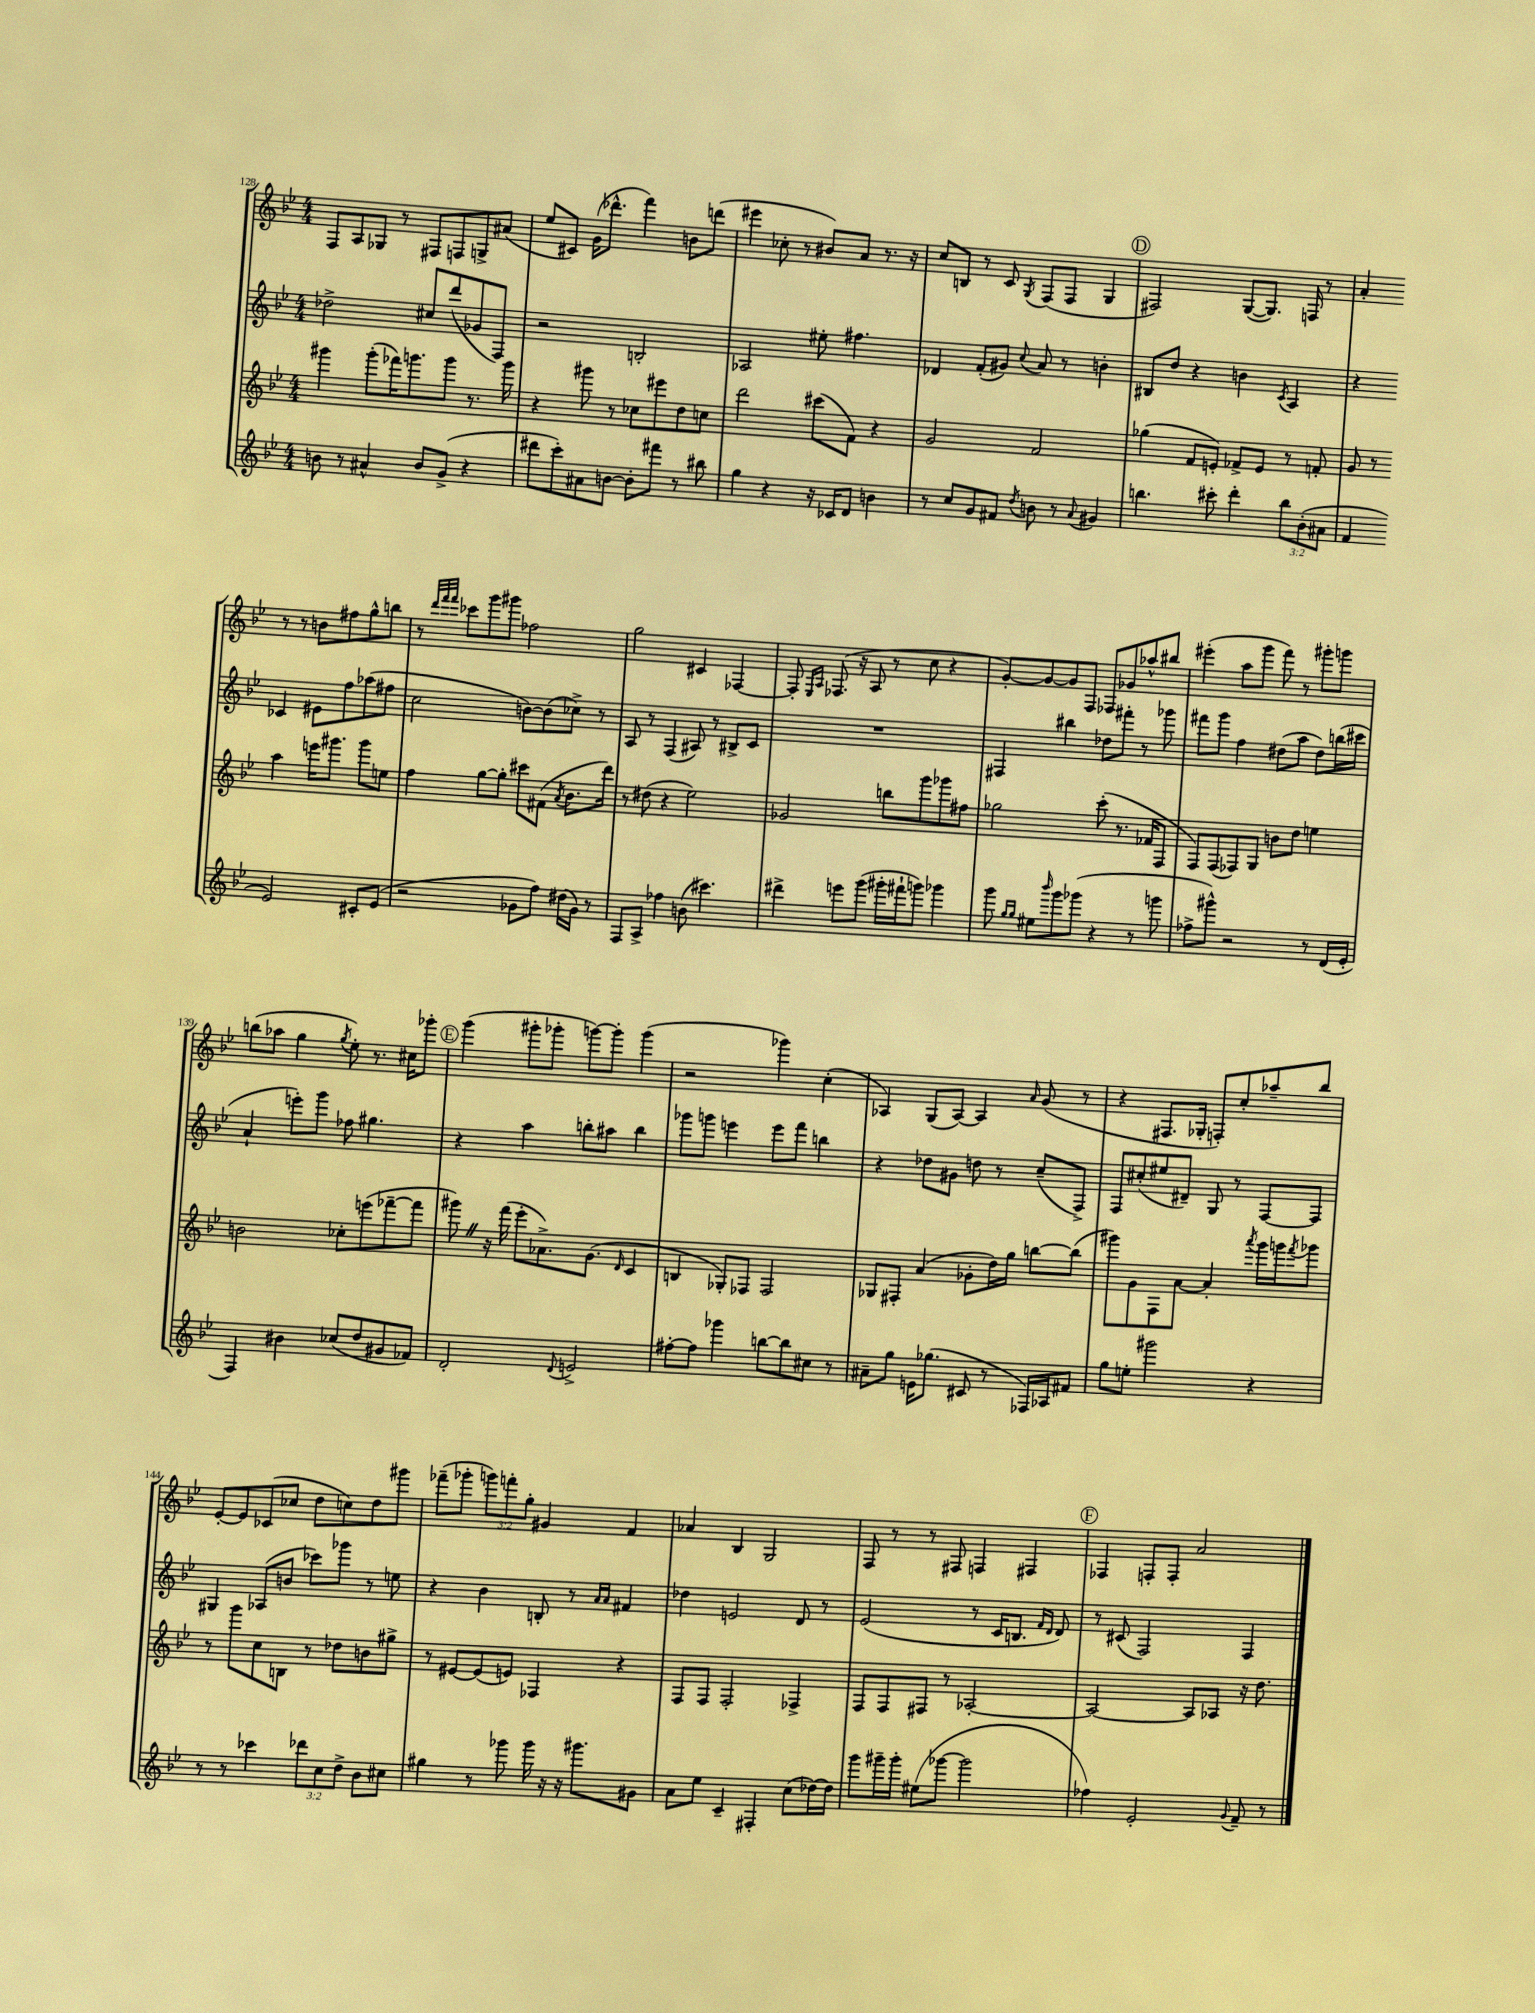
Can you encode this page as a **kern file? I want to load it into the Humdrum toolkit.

**kern	**kern	**kern	**kern
*part4	*part3	*part2	*part1
*staff4	*staff3	*staff2	*staff1
*clefG2	*clefG2	*clefG2	*clefG2
*k[b-e-]	*k[b-e-]	*k[b-e-]	*k[b-e-]
*M4/4	*M4/4	*M4/4	*M4/4
=128	=128	=128	=128
8bn\	4ggg#X\	2dd-X^\	8F/L
8r	.	.	8A/
4a#X^^/	(8ggg#'\L	.	8G-X/J
.	16fff-X\K)	.	8r
.	8.gggn\	.	.
8b/L	.	8cc#X/L	8F#X/L
(8g^/J	8ggg\J	(8ddd/	8Fn/
4r	8.r	8g-X/	8Gn^/
.	.	8F/J)	(8a#X/J
.	16ggg\	.	.
=129	=129	=129	=129
8ddd#X\L	4r	2r	8ee-/L
8ccc'\)	.	.	8c#X/J)
8a#X\	8ggg#X\	.	(16g\KL
.	.	.	8.ddd-X^^\J
[8bn\J	8r	.	.
8b'\L]	8cc-X\L	2Bn'/	4fff\)
8fff#X\J	8eee#X\	.	.
8r	8dd\	.	8bn\L
8bb#X\	8ccn\J	.	(8dddn\J
=130	=130	=130	=130
4gg\	2ddd\	2A-X/	4eee#X\
4r	.	.	8cc-X'\
.	.	.	8r
16r	(8ccc#X\L	8ee#X'\	8b#X/L)
16c-X/KL	.	.	.
8d/J	8f\J)	4.ff#X\	8a/J
4bn\	4r	.	8.r
.	.	.	16r
=131	=131	=131	=131
8r	2g/	4d-X/	8cc/L
8cc/L	.	.	8Bn/J
8g/	.	(8f'/L	8r
8f#X/J	.	8g#X/J)	8c/
8qdd/	.	8qqcc/	8qG/
8bn\	2f/	8a/	(8F/L
8r	.	8r	8F/J
8qqa/	.	.	.
4g#X/	.	4bn'\	4G/
!!LO:REH:place=s1:t=D
=132	=132	=132	=132
4.bbn\	(4gg-X\	8B#X/L	2F#X/)
.	.	8dd/J	.
.	8f/L	4r	.
8ccc#X'\	8en'/J)	.	.
4ddd'\	8f-X^/L	4bn\	([8G/L
.	8e/J	.	8.G/J])
.	.	8qc/	.
12bb\L	8r	4A/	.
.	.	.	16Fn/
(12b-'\	.	.	.
.	8fn'/	.	8r
12a#X\J	.	.	.
=133	=133	=133	=133
4f/	8g/	4r	4a'/
.	8r	.	.
2e-/)	4aa\	4c-X/	8r
.	.	.	8r
.	16eeen\KL	8e#X\L	8bn\L
.	8.ggg#X\J	.	.
.	.	8ff\	8ff#X\
8c#X'/L	8ggg#\L	(8aa-X\	8gg^^\
(8e-/J	8een\J	8ff#X\J	8bbn\J
!!LO:LB:g=z
=134	=134	=134	=134
2r	4ff\	2cc\	8r
.	.	.	32qqddd/LLL
.	.	.	32qqfff/
.	.	.	32qqfff/JJJ
.	.	.	8ccc-X\L
.	[8gg\L	.	8ggg\
.	8gg'\J]	.	8ggg#X\J
8g-X\L	8ccc#X\L	[8bn\L)	2ff-X\
8ff\J)	(8f#X\J	(8b\]	.
.	8qa/	.	.
(16dd#X\LL	8.b-\L	8cc-X^\J)	.
16g-\JJ)	.	.	.
8r	.	8r	.
.	16ddd\Jk)	.	.
=135	=135	=135	=135
8F/L	8r	8A/	2gg\
8A^/J	(8dd#X\	8r	.
4ff-X\	4r	(4F/	.
(8bn\	2ee-\)	8A#X/)	4c#X/
4.ccc#X\)	.	8r	.
.	.	8B#X^/L	[4F-X/
.	.	8c/J	.
=136	=136	=136	=136
4ddd#X^\	2g-X/	1r	8F-'/]
.	.	.	16qqE-/LL
.	.	.	16qqA/JJ
.	.	.	(8.F-X/
8eeen\L	.	.	.
.	.	.	16r
(8ggg\J	.	.	8A/
16ggg#X'\LL	8bbn\L	.	8r
16fff#X`\J	.	.	.
8gggn\J)	8ggg\	.	8cc\
4ggg-X\	8ggg-X\	.	4r
.	8ff#X\J	.	.
=137	=137	=137	=137
8ggg\	2gg-X\	4F#X/	[8g'/L)
16qqgg/LL	.	.	.
16qqgg/JJ	.	.	.
8ee#X\L	.	.	8g/_
16qqbbb-/	.	.	.
8ggg\	.	4bb#X\	8g/]
(8ggg-X\J	.	.	8F/J
4r	(8ccc'\	8dd-X\L	8F-X/L
.	8.r	8fff#X'\J	8g-X/
8r	.	8r	8aa-X^^/
.	16f-X/KL	.	.
8gggn\	8F/J	8ggg-X\	8bb#X/J
=138	=138	=138	=138
8ff-X^\L	8F/L)	8fff#X\L	(4eee#X'\
8ggg#X^^\J)	(8F/	8ggg\J	.
2r	8F-X/)	4ff\	8aa\L
.	8G/J	.	8ggg\J
.	8bn\L	(8dd#X\L	8fff\)
.	8dd\J	8aa\J	8r
8r	4een\	8dd#\L)	8ggg#X'\L
(16d/LL	.	(16bbn\L	8gggn\J
16e-'/JJ	.	16ccc#X\JJ	.
!!LO:LB:g=z
=139	=139	=139	=139
4F/)	2bn\	4a`/	(8bbn\L
.	.	.	8aa-X\J
4b#X\	.	8eeen'\L)	4gg\
.	.	8ggg\J	.
.	.	.	8qgg/
(8cc-X/L	8cc-X'\L	8ff-X\	8ee-'\)
8dd/	(8eeen\	4.gg#X\	8.r
8g#X/	[8fff-X~\	.	.
.	.	.	16cc#X\KL
8f-X/J)	8fff-\J]	.	8ggg-X'\J
!!LO:REH:place=s1:t=E
=140	=140	=140	=140
2d'/	8ggg#XZ\)	4r	(4ggg\
.	16r	.	.
.	(16fff\	.	.
.	8eee-'\L	4aa\	8ggg#X'\L
.	8.a-X^\)	.	8ggg-X'\J
8qqd/	.	.	.
2en^/	.	8bbn'\L	[8gggn\L)
.	(8.g\J	.	.
.	.	8aa#X\J	8ggg'\J]
.	16qqd/	.	.
.	4c/	4bb\	(4ggg\
=141	=141	=141	=141
[8ff#X'\L	4Bn/	8ggg-X\L	2r
8ff#\J]	.	8gggn\J	.
4ggg-X\	8G-X'/L)	4eeen\	.
.	8F-X/J	.	.
[8bbn\L	2F-/	8eee\L	4ggg-X\)
8bb\]	.	8fff\J	.
8cc#X\J	.	4bbn\	(4cc'\
8r	.	.	.
=142	=142	=142	=142
8a#X~\L	8G-X/L	4r	4A-X/)
8gg\J	8F#X'/J	.	.
16en\KL	(4a/	8dd-X\L	(8G/L
(8.gg-X\J	.	.	.
.	.	8g#X\J	[8A-/J)
8c#X/	8g-X'\L	8ddn\	4A-/]
8r	16dd\L)	8r	.
.	16gg\JJ	.	.
.	.	.	16qqa/
16F-X/LL)	[8bbn\L	(8cc~/L	(8g/
16A-X/J	.	.	.
8f#X/J	(8bb\J]	8F^/J)	8r
=143	=143	=143	=143
8gg\L	8ggg#X\L)	8F/L	4r
8een'\J	8g\	(8cc#X'/	.
2ggg#X\	8F\	8ee#X/	8.F#X/L
.	[8a\J	8d#X~/J)	.
.	.	.	16G-X'/Jk
.	4a'/]	8G/	8Fn'/L)
.	.	8r	8cc'/
.	8qaaa/	.	.
4r	16ggg#\LL	[8F/L	8aa-X~/
.	16gggn\J	.	.
.	8qfff/	.	.
.	8ggg-X\J	8F/J]	8bb-/J
!!LO:LB:g=z
=144	=144	=144	=144
8r	8r	4G#X/	[8e-'/L
8r	8ggg\L	.	8e-/]
4ccc-X\	8cc\	(8A-X/L	(8c-X/
.	8Bn\J	8bn/J	8cc-X/J
12ddd-X\L	8r	8ccc-X\L)	8dd\L
12cc\	.	.	.
.	8dd-X\L	8ggg-X\J	8ccn\)
12dd^\J	.	.	.
8b-\L	8bn\	8r	8dd\
8cc#X\J	8gg#X^\J	8een\	8ggg#X\J
=145	=145	=145	=145
4gg#X\	8r	4r	(8fff-X~\L
.	[8e#X/L	.	8ggg-X'\J
8r	(8e#/]	4b-\	12gggn\L)
.	.	.	12fffn'\
8ggg-X\	8en/J)	.	.
.	.	.	12gg'\J
16ggg-\	4F-X/	8Bn'/	4g#X/
16r	.	.	.
16r	.	8r	.
8.ggg#X\L	.	.	.
.	.	16qqa/LL	.
.	.	16qqa/JJ	.
.	4r	4f#X/	4f/
8g#X\J	.	.	.
=146	=146	=146	=146
8a\L	8F/L	4dd-X\	4a-X/
8ee-\J	8F/J	.	.
4c~/	2F'/	2en/	4B-/
4F#X'/	.	.	2G/
(8cc\L	4F-X^/	8d/	.
[16dd-X\L)	.	8r	.
16dd-\JJ]	.	.	.
=147	=147	=147	=147
8ggg\L	8F/L	(2e-/	8F/
16ggg#X~\L	8F/	.	8r
16ggg#'\JJ	.	.	.
(8ee#X\L	8F#X/J	.	8r
[8ggg-X\J	8r	.	8F#X/
2ggg-\]	[2A-X'/	8r	4Fn/
.	.	16c/KL	.
.	.	8.Bn/J	.
.	.	.	4F#X/
.	.	16qqf/LL	.
.	.	16qqd/JJ	.
.	.	8d/)	.
!!LO:REH:place=s1:t=F
=148	=148	=148	=148
4ff-X\)	2A-/_	8r	4F-X/
.	.	(8c#X/	.
2e-'/	.	2F/)	8Fn'/L
.	.	.	8F'/J
.	8A-/L]	.	2a/
.	8A-X/J	.	.
8qqg/	.	.	.
8f~/	16r	4F/	.
.	8.dd\	.	.
8r	.	.	.
==	==	==	==
*-	*-	*-	*-
